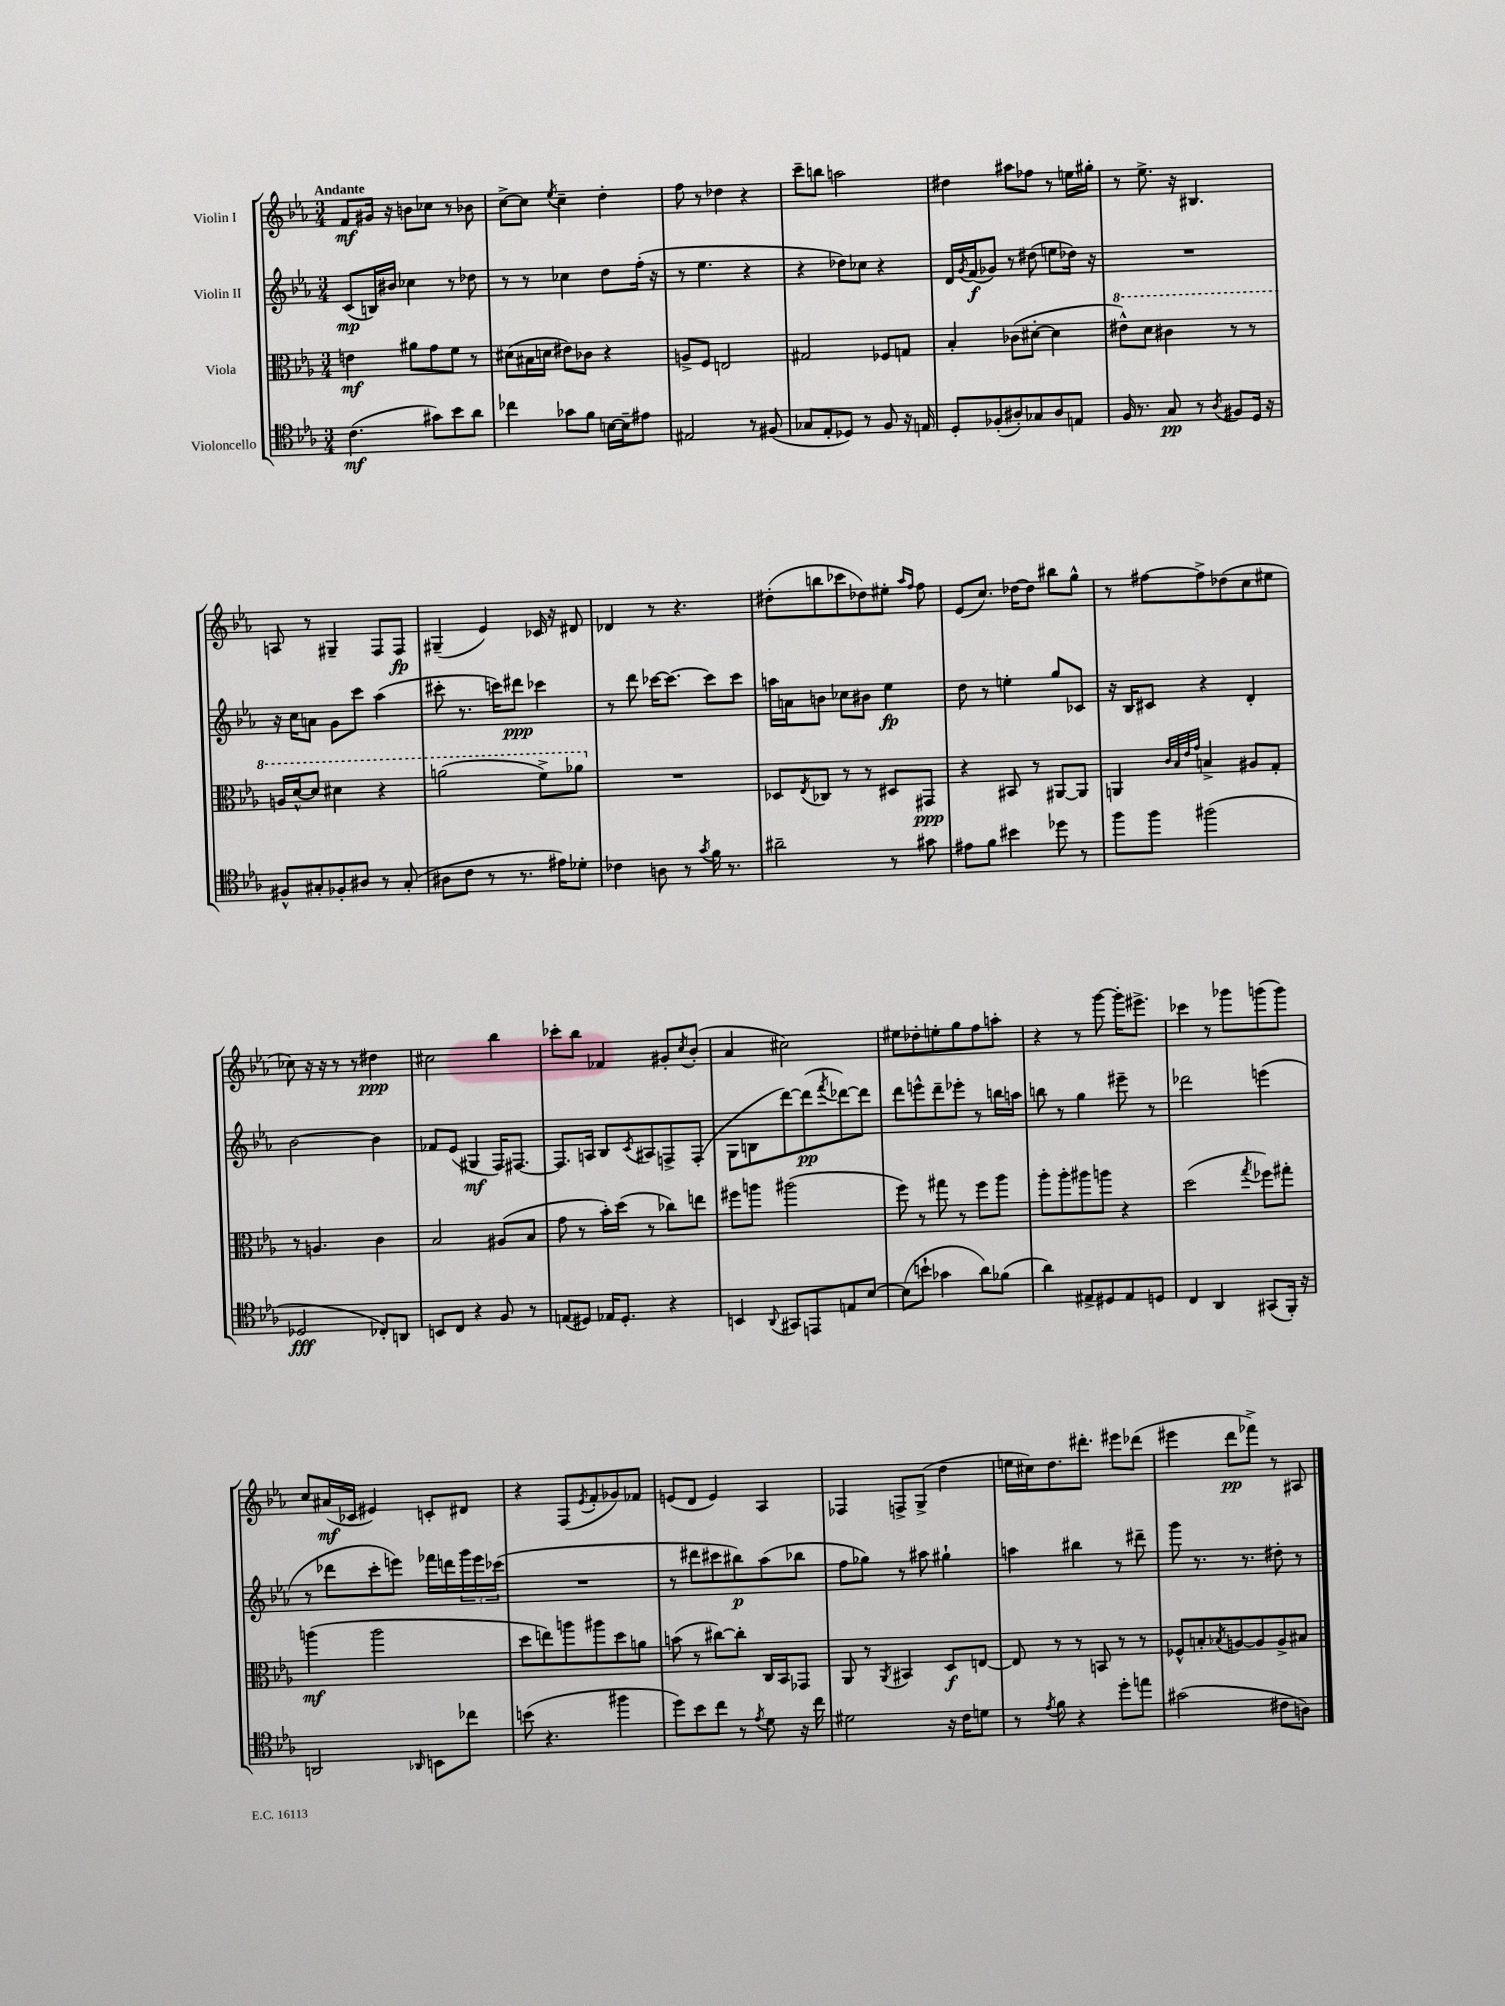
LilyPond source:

<<
\new StaffGroup <<
\new Staff = "s0" \with { instrumentName = "Violin I" } {
    \clef treble \key ees \major \numericTimeSignature \time 3/4 \tempo "Andante"
    f'8\mf gis'16 r16 b'8 ces''8 r8 bes'8 |
    c''8~-> c''8 \acciaccatura { ees''8 } c''4-- d''4-. |
    f''8 r8 des''4 r4 |
    c'''8-- b''8 a''2 |
    dis''4 ais''8 fes''8 r8 e''16 gis''16-. |
    r8 ees''8.-> r16 bis4. |
    a8 r8 gis4-- f8 f8\fp |
    gis4--( ees'4) ces'16 r16 dis'8 |
    des'4 r8 r4. |
    dis''8-.( b''8 ces'''8 des''8) eis''8-. \grace { aes''16 f''16 } f''8 |
    ees'8( c''8.) des''16~ des''8 bis''8 g''8-^ |
    r8 fis''8~ fis''8-> des''8( c''8 eis''8 |
    ces''8) r16 r16 r8 r8 dis''4\ppp |
    cis''2 bes''4 |
    ces'''8-. bes''8 fes'4 gis'8-. \acciaccatura { c''8 } bes'8-.( |
    aes'4 cis''2) |
    eis''8 des''8-. e''8-. g''8 f''8 a''8-. |
    r4 r8 g'''8~ g'''16-. eis'''8.-> |
    ces'''4 r8 ges'''8 g'''8( g'''8) |
    c''8 ais'16\mf( ces'16 eis'4) c'8-. dis'8 |
    r4 f8( \acciaccatura { ees'8 } f'8-. ges'8) fes'8 |
    e'8( d'8 e'4) aes4 |
    fes4 f8-> g8->( d''4 |
    e''16 cis''16) d''8. dis'''8.-. eis'''8 des'''8( |
    eis'''4 d'''8\pp fes'''8->) r8 ais8 \bar "|." |
}
\new Staff = "s1" \with { instrumentName = "Violin II" } {
    \clef treble \key ees \major \numericTimeSignature \time 3/4
    c'8\mp( b16) bis'16 ces''4 r8 des''8 |
    r8 r8 ces''4 d''8 f''16-.( r16 |
    r8 ees''4. r4 |
    r4 des''8) ces''8 r4 |
    d'16 \acciaccatura { g'8 } f'16\f( ges'8) r8 dis''8( e''8 des''16) r16 |
    R2. |
    r16 c''16 a'8 g'8 c'''8 aes''4( |
    cis'''8-. r8. c'''16) dis'''8\ppp ces'''4 |
    r8 d'''8 ces'''16~ ces'''8.~ ces'''8 ces'''8 |
    a''16 a'16 b'8 ces''8 bis'8 ees''4\fp |
    d''8 r8 e''4-. g''8 ces'8 |
    r16 bes16 cis'8 r4 d'4-. |
    bes'2~ bes'4 |
    fes'8 ees'8( gis4\mf f16) fis8.~ |
    fis8. a16 bes8 \acciaccatura { c'8 } ais8 f8-> f8-.( |
    g8 b8 d'''8~) d'''8\pp( \acciaccatura { f'''8 } des'''8~) des'''8 |
    d'''8 e'''8-^ d'''8-- ees'''8-. r8 b''16 a''16 |
    b''8 r8 g''4 eis'''8-- r8 |
    des'''2 e'''4( |
    r8 des'''8 c'''8-. e'''8) fes'''16 d'''16 \tuplet 3/2 { g'''16 e'''16 ces'''16( } |
    R2. |
    r8 dis'''8 cis'''8 bis''8\p) aes''8( bes''8 |
    f''8 ges''8) r8 ais''8 gis''4-! |
    a''4 bis''4 r8 dis'''8-- |
    g'''8 r8. r8. dis''8-. r8 \bar "|." |
}
\new Staff = "s2" \with { instrumentName = "Viola" } {
    \clef alto \key ees \major \numericTimeSignature \time 3/4
    e'4\mf ais'8 g'8 f'8 r8 |
    dis'8( bis16 d'16 eis'8) ces'8 r4 |
    a8-> f8 e2 |
    gis2 fes8 g8 |
    bes4-. ces'8( dis'8~-. dis'4 |
    \ottava #1 eis''8-^) d''8 cis''4 r8 r8 |
    a'16 d''16~-^ d''8 dis''4 r4 |
    a''2( f''8->) aes''8 \ottava #0 |
    R2. |
    des8 \acciaccatura { ees8 } ces8 r8 r8 dis8 gis,8\ppp |
    r4 bis,8 r8 ais,8~ ais,8 |
    a,4 \grace { c'32 bes32 ees'32 g'32 } b4-> ais8 g8-. |
    r8 a4. c'4 |
    bes2 ais8( bes8 |
    g'8 r8 bes'16-.) d''16( r8 ces''8) e''8 |
    fis''8 a''8 ais''2( |
    f''8) r8 gis''8 r8 f''8 aes''8 |
    aes''8-. aes''8-. ais''8 a''8 r4 |
    d''2( \acciaccatura { g''8 } fes''8) gis''8-. |
    a''4\mf( a''2 |
    d''8 e''8) a''8 ais''8 d''8 a'8 |
    b'8( r8 cis''8~) cis''8-. c16 bes,16 ges,8 |
    aes,8 r8 \acciaccatura { aes,8 } bis,4 d8\f e8~ |
    e8 r8 r8 b,8 r8 r8 |
    fes8-^ b8-. \acciaccatura { bes8 } a8~ a8 a8-> bis8 \bar "|." |
}
\new Staff = "s3" \with { instrumentName = "Violoncello" } {
    \clef tenor \key ees \major \numericTimeSignature \time 3/4
    c'4.\mf( gis'8) bes'8 aes'8 |
    ces''4 ges'8 f'8 b16~ b16-- eis'8 |
    eis2 r8 fis8( |
    ges8 ees8-. des8) r8 f8 r16 e16 |
    d8-. fes8-.( ais8-.) ges8 ais8 e8 |
    f16 r8. g8\pp r8 \acciaccatura { aes8 } fis8 d16 r16 |
    fis8-^ gis8-. fes8-. ais8 r8 gis8-.( |
    ais8 c'8 r8 r8. eis'16) des'8-. |
    ces'4 a8 r8 \acciaccatura { g'8 } f'16 r8. |
    ais'2-- r8 gis'8 |
    eis'8 f'8 bis'4 des''8 r8 |
    f''8 f''8 fis''2( |
    des2\fff ces8-.) a,8 |
    b,8 c8 r4 f8 r8 |
    e8( dis8) ees16 dis8.-. r4 |
    b,4 \appoggiatura { aes,8 } gis,8 e,8 e8 bes8~ |
    bes8( b'8-! ges'4 aes'8) fes'8( |
    aes'4) eis8-> dis8 eis8 d8 |
    c4 aes,4 gis,8( f,16-.) r16 |
    a,2 \grace { aes,16 } b,8 ces''8 |
    b'8( r4. fis''4 |
    d''8) bes'8 c''8 r8 \acciaccatura { ees'8 } d'8 r16 c''16 |
    dis'2 r16 c'16 d'8 |
    r8 \acciaccatura { ees'8 } f'8 r4 d''8-. e''8 |
    gis'2( cis'8 a8) \bar "|." |
}
>>
>>
\layout { \context { \Score \remove "Bar_number_engraver" } }
